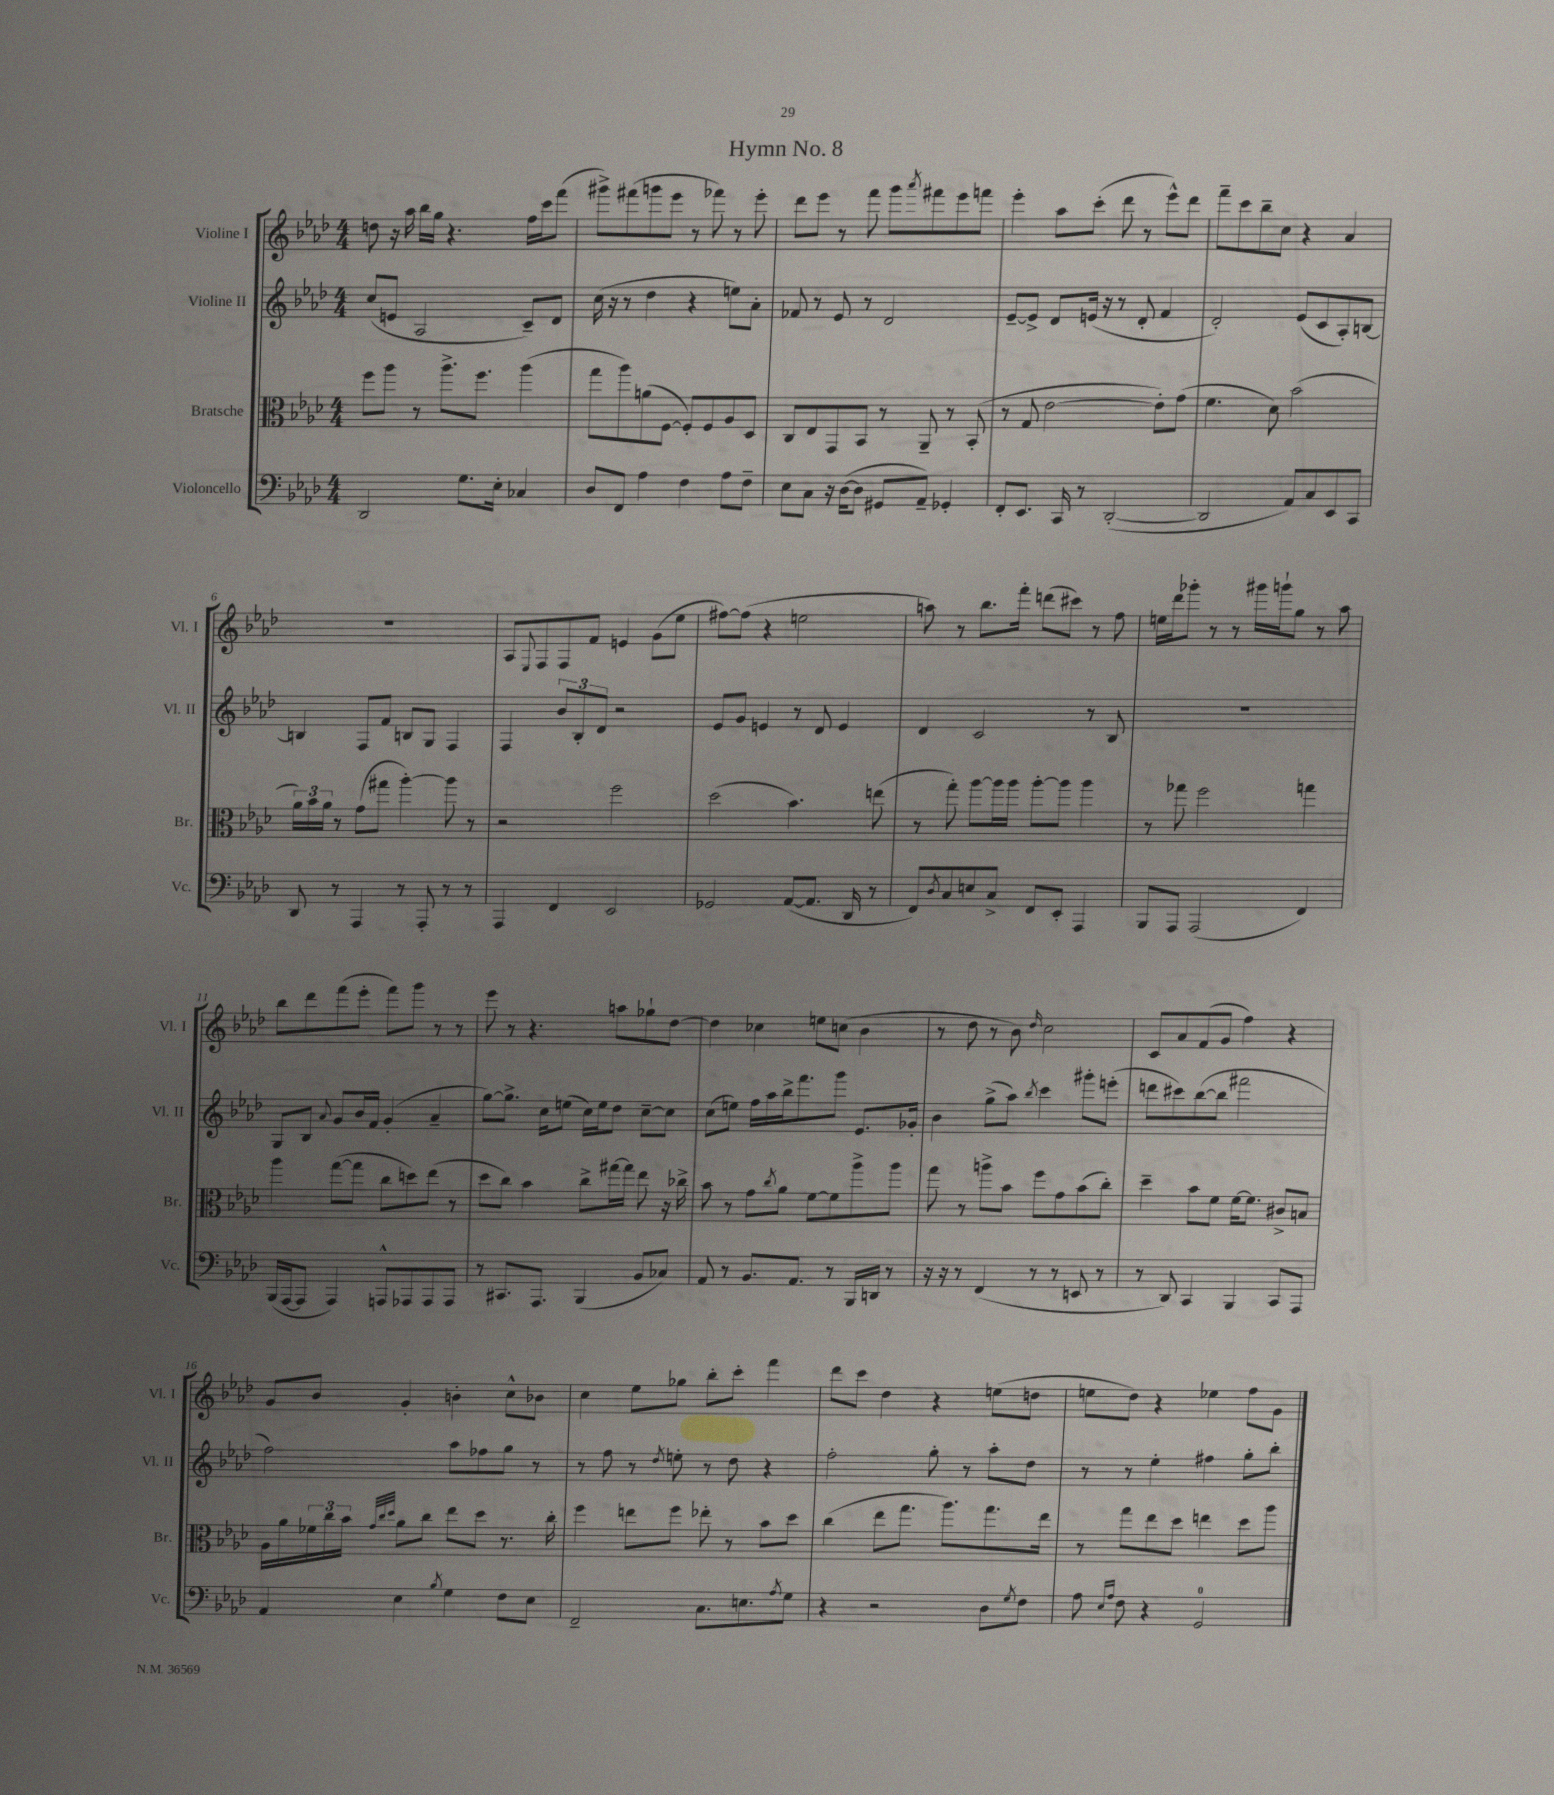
\header { title = "Hymn No. 8" }
<<
\new StaffGroup <<
\new Staff = "s0" \with { instrumentName = "Violine I" shortInstrumentName = "Vl. I" } {
    \clef treble \key aes \major \numericTimeSignature \time 4/4
    d''8 r16 aes''16 bes''16 g''16 r4. f''16 c'''16 f'''8( |
    gis'''8->) fis'''8( g'''8 ees'''8 r8 fes'''8) r8 ees'''8-. |
    des'''8 ees'''8 r8 f'''8 g'''8 \acciaccatura { aes'''8 } fis'''8 ees'''8 f'''8 |
    ees'''4-. aes''8 c'''8-.( des'''8 r8 ees'''8-^) des'''8 |
    f'''8-- c'''8 bes''8-- c''8 r4 aes'4 |
    R1 |
    aes8 \appoggiatura { ees8 } f8 f8 f'8 e'4 g'8( ees''8 |
    fis''8~) fis''8( r4 e''2 |
    a''8) r8 bes''8. f'''16-. d'''8( cis'''8) r8 f''8 |
    e''16 des'''16 ges'''8-. r8 r8 gis'''16 g'''16-! g''8 r8 aes''8 |
    bes''8 des'''8 f'''8( ees'''8-. f'''8) g'''8 r8 r8 |
    ees'''8 r8 r4. a''8 ges''8-! des''8~ |
    des''4 ces''4 e''8 c''8( bes'4 |
    r8 des''8 r8 bes'8) \grace { des''16 } c''2 |
    c'8 aes'8 f'8( g'8 f''4) r4 |
    g'8 bes'8 g'4-. b'4-. c''8-^ bes'8 |
    c''4 ees''8 ges''8 bes''8-. c'''8-. f'''4 |
    des'''8 c'''8 des''4 r4 e''8( d''8 |
    e''8 des''8) r4 ees''4 f''8 g'8 \bar "|." |
}
\new Staff = "s1" \with { instrumentName = "Violine II" shortInstrumentName = "Vl. II" } {
    \clef treble \key aes \major \numericTimeSignature \time 4/4
    c''8( e'8 aes2 c'8--) des'8 |
    c''16( r16 r8 des''4 r4 e''8) aes'8-. |
    fes'8 r8 ees'8 r8 des'2 |
    ees'8~-- ees'8-> des'8 e'16( r16 r8 des'8-. f'4 |
    des'2-.) ees'8( c'8 aes8-.) b8~ |
    b4 f8 f'8 b8 g8 f4 |
    f4 \tuplet 3/2 { bes'8 bes8-. des'8 } r2 |
    ees'8 g'8 e'4 r8 des'8 e'4 |
    des'4 c'2 r8 bes8 |
    R1 |
    g8 bes8 \appoggiatura { aes'8 } g'8 bes'16 f'16 g'4-.( aes'4-- |
    g''8~) g''8.-> c''16 e''8( c''16) e''16 des''8 c''8~-- c''8 |
    c''8( e''8) f''16 aes''16 bes''16-> f'''8. g'''8 ees'8. ges'16-. |
    bes'4 g''8->( aes''8) \acciaccatura { bes''8 } c'''4 gis'''8-. e'''8-.( |
    d'''8 cis'''8) bes''8~( bes''8 fis'''2 |
    f''2) aes''8 fes''8 g''8 r8 |
    r8 f''8 r8 \acciaccatura { des''8 } e''8-. r8 des''8 r4 |
    f''2-. g''8-. r8 aes''8-. des''8 |
    r8 r8 ees''4-. fis''4 g''8-. bes''8-. \bar "|." |
}
\new Staff = "s2" \with { instrumentName = "Bratsche" shortInstrumentName = "Br." } {
    \clef alto \key aes \major \numericTimeSignature \time 4/4
    f''8 aes''8 r8 aes''8.-> f''8. aes''4( |
    g''8 aes''8) a'8( f8~ f8-.) f8 aes8 des8 |
    c8 ees8 g,8 bes,8 r8 aes,8-- r8 bes,8-.( |
    r8 g8 ees'2~ ees'8-.) g'8( |
    f'4. des'8) bes'2( |
    \tuplet 3/2 { aes'16) bes'16 aes'16 } r8 g'8( gis''8 aes''4~-.) aes''8 r8 |
    r2 f''2 |
    des''2( bes'4.) e''8( |
    r8 g''8-.) aes''8~ aes''16 aes''16 aes''8~-. aes''8 aes''4 |
    r8 ges''8 f''2 g''4 |
    aes''4 g''8~( g''8 c''8 d''8) ees''8( r8 |
    des''8 c''8) bes'4 c''8-> gis''16~ gis''16 ees''8 r16 ces''16-> |
    bes'8 r8 g'8 \acciaccatura { c''8 } aes'8 f'8~ f'8 aes''8-> aes''8 |
    g''8 r8 a''8-> bes'8 f''8 g'8 bes'8( c''8-.) |
    des''4-- bes'8 f'8 f'16~ f'8. cis'8-> b8 |
    aes16 aes'16 \tuplet 3/2 { fes'16 c''16 bes'16 } \grace { g'32 c''32 des''32 } aes'8 c''8 ees''8 des''8 r8. c''16-. |
    f''4 e''8 f''8 ees''8-. r8 bes'8 des''8 |
    c''4( ees''8 g''8. aes''8.) g''8. ees''16 |
    r8 g''8 ees''8 des''8 e''4 des''8 aes''8 \bar "|." |
}
\new Staff = "s3" \with { instrumentName = "Violoncello" shortInstrumentName = "Vc." } {
    \clef bass \key aes \major \numericTimeSignature \time 4/4
    des,2 g8. ees16-. ces4 |
    des8 f,8 aes4 f4 aes8 f8-- |
    ees8 c8 r16 des16~( des8 gis,8 aes,8--) ges,4-. |
    f,8-. ees,8. c,16 r8 des,2~-.( |
    des,2 aes,8) c8 ees,8 c,8 |
    des,8 r8 aes,,4 r8 aes,,8-. r8 r8 |
    aes,,4 f,4 ees,2 |
    ges,2 aes,8~( aes,8. des,16 r8 |
    f,8) \acciaccatura { des8 } c8 e8 c8-> f,8 ees,8-. aes,,4 |
    bes,,8 aes,,8 aes,,2( f,4) |
    bes,,16( aes,,16~ aes,,8 aes,,4) a,,8-^ aes,,8 aes,,8 aes,,8 |
    r8 cis,8. aes,,8. bes,,4( bes,8 ces8) |
    aes,8 r8 bes,8. aes,8. r8 bes,,16 d,16 r8 |
    r16 r16 r8 f,4( r8 r8 e,8 r8 |
    r8 des,8) c,4 bes,,4 c,8 aes,,8 |
    aes,4 ees4 \acciaccatura { bes8 } g4 f8 ees8 |
    f,2-- c8. e8. \acciaccatura { aes8 } g8 |
    r4 r2 des8 \acciaccatura { g8 } f8 |
    aes8 \grace { ees16 aes16 } f8 r4 g,2-0 \bar "|." |
}
>>
>>
